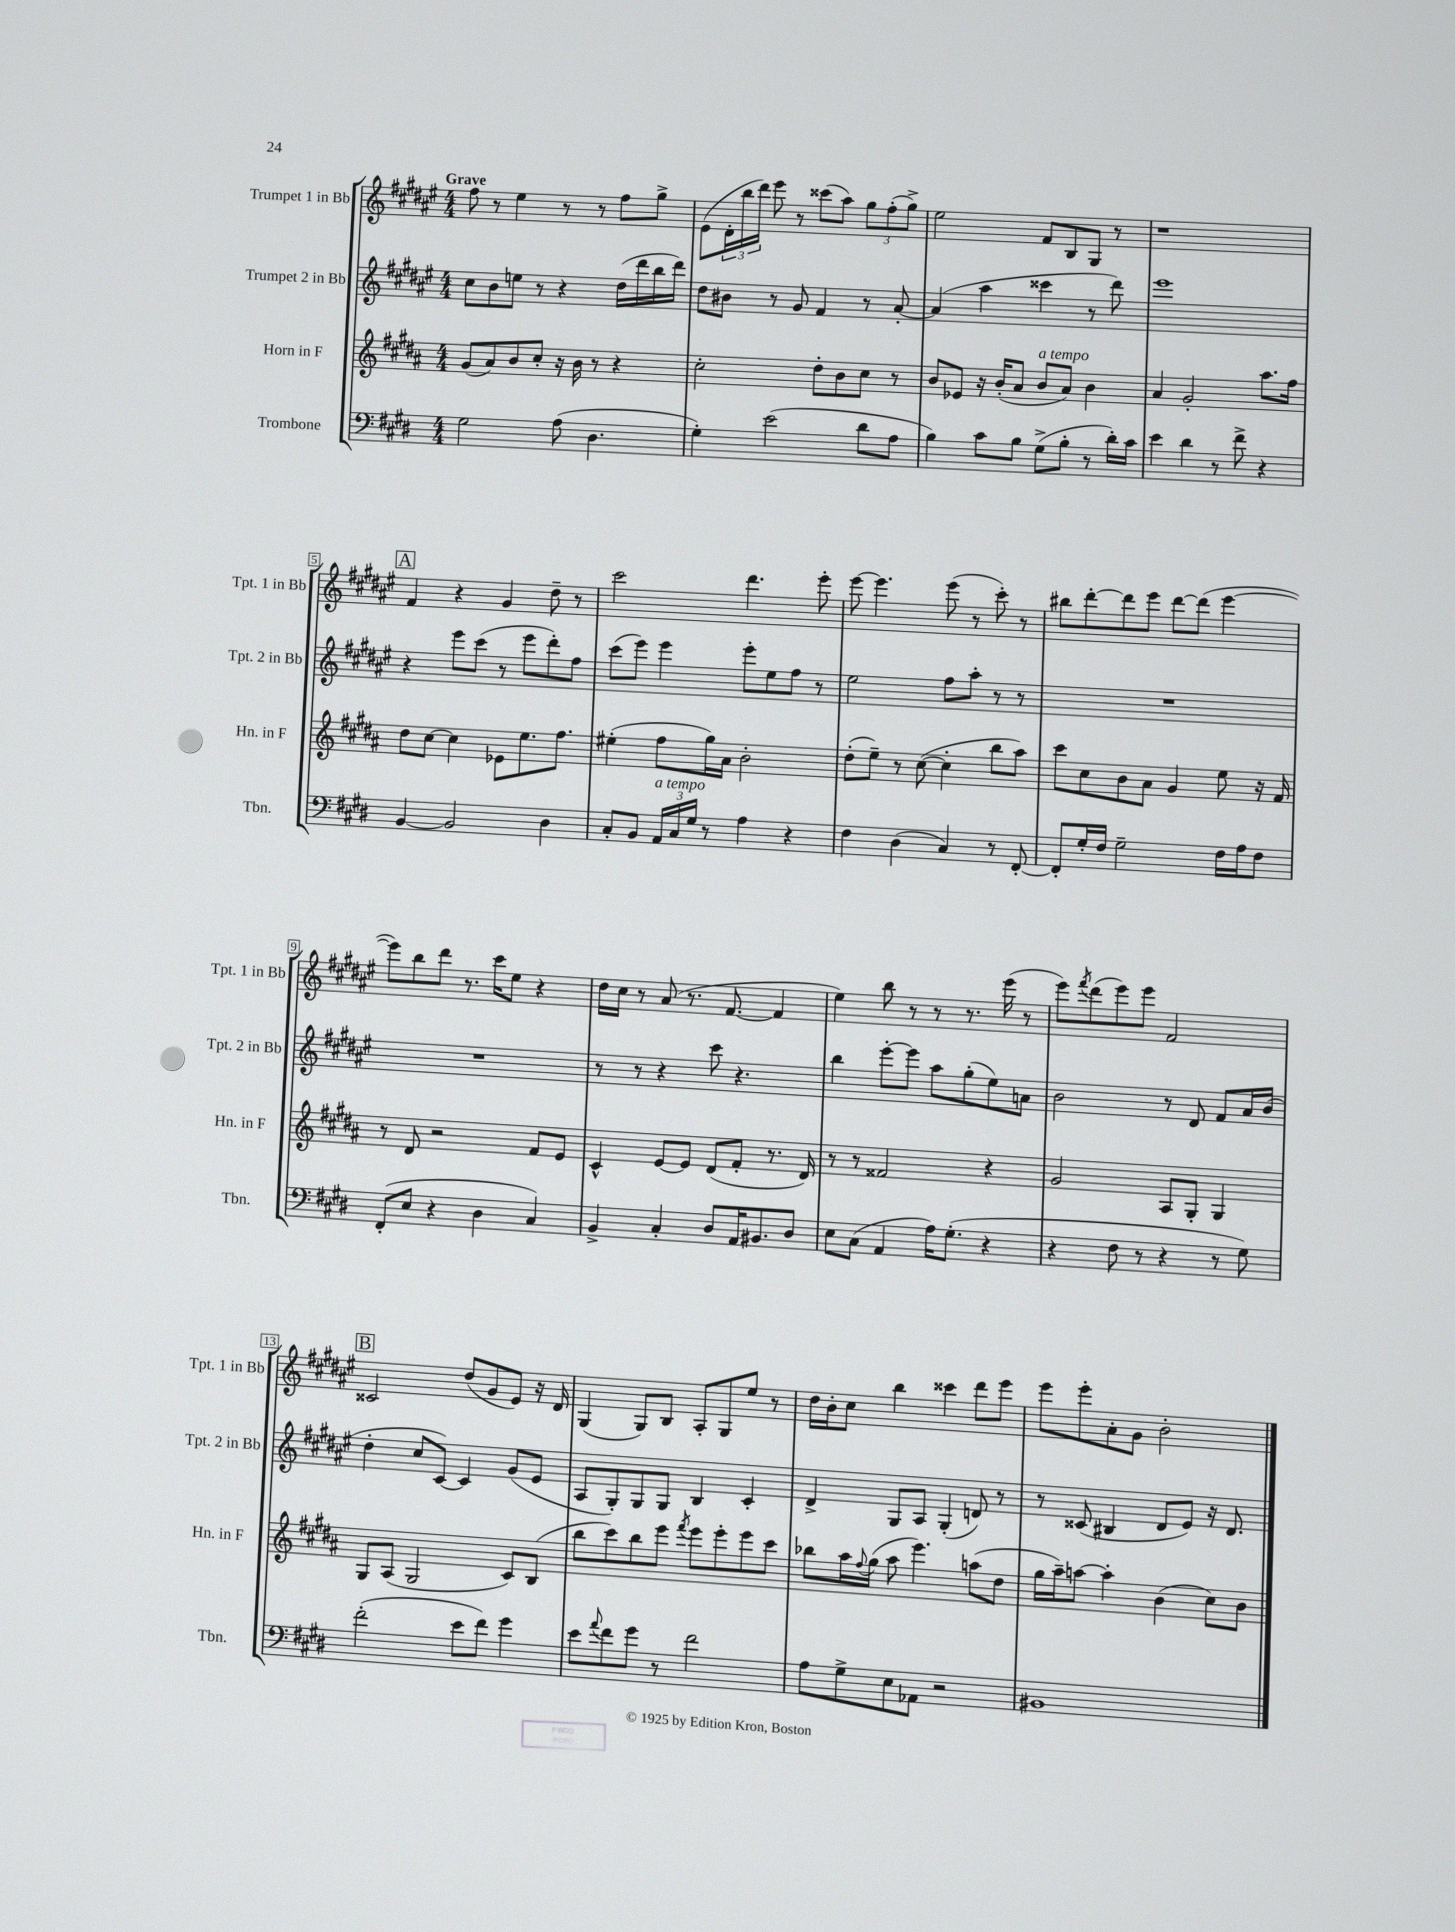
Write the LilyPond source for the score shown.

<<
\new StaffGroup <<
\new Staff = "s0" \with { instrumentName = "Trumpet 1 in Bb" shortInstrumentName = "Tpt. 1 in Bb" } {
    \clef treble \key fis \major \numericTimeSignature \time 4/4 \tempo "Grave"
    fis''8 r8 eis''4 r8 r8 fis''8 gis''8-> |
    eis'8( \tuplet 3/2 { dis'16-. b''16 dis'''16) } eis'''8 r8 cisis'''8( ais''8) \tuplet 3/2 { gis''8 fis''8-.( gis''8->) } |
    eis''2 fis'8 b8 gis8 r8 |
    r1 |
    \mark \markup { \box "A" } fis'4 r4 gis'4 dis''8-- r8 |
    cis'''2 dis'''4. eis'''8-. |
    eis'''8~ eis'''4. eis'''8( r8 cis'''8-.) r8 |
    bis''8 dis'''8~-. dis'''8 eis'''8 dis'''8~ dis'''8( eis'''4~ |
    eis'''8) b''8 dis'''8 r8. cis'''16 eis''8 r4 |
    dis''16 cis''16 r8 ais'8( r8. fis'8.~ fis'4 |
    eis''4) b''8 r8 r8 r8. eis'''16( r8 |
    eis'''8) \acciaccatura { fis'''8 } dis'''8( eis'''8) eis'''8 fis'2 |
    \mark \markup { \box "B" } cisis'2 dis''8( gis'8 eis'8) r16 dis'16 |
    gis4( gis8) b8 ais8-. gis8 eis''8 r8 |
    dis''16 b'16-. cis''8 b''4 cisis'''4 dis'''8 eis'''8 |
    eis'''8 eis'''8-. ais'8-. gis'8 b'2-. \bar "|." |
}
\new Staff = "s1" \with { instrumentName = "Trumpet 2 in Bb" shortInstrumentName = "Tpt. 2 in Bb" } {
    \clef treble \key fis \major \numericTimeSignature \time 4/4
    cis''8 b'8 e''8 r8 r4 dis''16( dis'''16 b''16 dis'''16) |
    dis''8 bis'8 r8 gis'8 fis'4 r8 ais'8~-. |
    ais'4( ais''4 cisis'''4 r8 dis'''8) |
    eis'''1 |
    \mark \markup { \box "A" } r4 eis'''8 cis'''8( r8 eis'''8 dis'''8-.) fis''8 |
    cis'''8( eis'''8) eis'''4 eis'''8-. eis''8 fis''8 r8 |
    eis''2 fis''8 ais''8-. r8 r8 |
    R1 |
    R1 |
    r8 r8 r4 cis'''8 r4. |
    b''4 eis'''8~-. eis'''8 ais''8 gis''8-.( eis''8) a'8 |
    b'2 r8 dis'8 fis'8 ais'16 b'16( |
    \mark \markup { \box "B" } dis''4-. cis''8 cis'8~) cis'4 gis'8( eis'8 |
    ais8 gis8-.) gis8 gis8 b4 cis'4-. |
    dis'4-> gis8 ais8 gis4-.( d'8) r8 |
    r8 cisis'8( bis4 dis'8 eis'8) r16 dis'8. \bar "|." |
}
\new Staff = "s2" \with { instrumentName = "Horn in F" shortInstrumentName = "Hn. in F" } {
    \clef treble \key b \major \numericTimeSignature \time 4/4
    gis'8( ais'8) b'8 cis''8-. r16 b'16 r8 r4 |
    cis''2-. dis''8-. b'8 cis''8 r8 |
    b'8 ees'8 r16 b'16-.( ais'8 b'8^\markup { \italic "a tempo" } ais'8) b'4 |
    ais'4 gis'2-. ais''8. fis''16 |
    \mark \markup { \box "A" } dis''8 cis''8~ cis''4 ees'8 e''8. fis''8. |
    eis''4-.( fis''8 gis''16) ais'16 b'2-. |
    dis''8-.( e''8--) r8 cis''8~( cis''4-. b''8 ais''8) |
    cis'''8 cis''8 b'8 ais'8 gis'4 e''8 r16 fis'16 |
    r8 dis'8 r2 fis'8 e'8 |
    cis'4-^ e'8~ e'8 dis'8( fis'8-. r8. dis'16) |
    r8 r8 fisis'2 r4 |
    gis'2 ais8 gis8-. gis4 |
    \mark \markup { \box "B" } gis8 ais8( gis2 cis'8) b8( |
    b''8 cis'''8) b''8 e'''8 \acciaccatura { fis'''8 } e'''8 e'''8-. e'''8 cis'''8 |
    bes''8 ais''16 \appoggiatura { fis''8 } gis''16( ais''8 e'''4.) a''8( dis''8 |
    gis''16 ais''16--) a''8~ a''4-. b'4( cis''8) b'8 \bar "|." |
}
\new Staff = "s3" \with { instrumentName = "Trombone" shortInstrumentName = "Tbn." } {
    \clef bass \key e \major \numericTimeSignature \time 4/4
    gis2 a8( dis4. |
    gis4-.) e'2( dis'8 a8 |
    b4) cis'8 b8 gis8->( b8-. r8 dis'16-.) cis'16 |
    e'4 dis'4 r8 fis'8-> r4 |
    \mark \markup { \box "A" } b,4~ b,2 dis4 |
    cis8-. b,8 \tuplet 3/2 { a,16^\markup { \italic "a tempo" } cis16 gis16 } r8 a4 r4 |
    fis4 dis4( cis4) r8 fis,8~-. |
    fis,8-. gis16-. fis16 gis2-- fis16 a16 fis8 |
    fis,8-.( e8 r4 dis4 cis4) |
    b,4-> cis4-. dis8 a,16 bis,8. dis8 |
    e8 cis8( a,4 a16) gis8.-.( r4 |
    r4 fis8 r8 r4 r8 gis8) |
    \mark \markup { \box "B" } fis'2-.( e'8 fis'8) gis'4 |
    e'8 \appoggiatura { a'8 } fis'8 gis'8 r8 fis'2 |
    a8 gis8-> e8 aes,8 r2 |
    bis,1 \bar "|." |
}
>>
>>
\layout { \context { \Score \override BarNumber.stencil = #(make-stencil-boxer 0.1 0.3 ly:text-interface::print) } }
